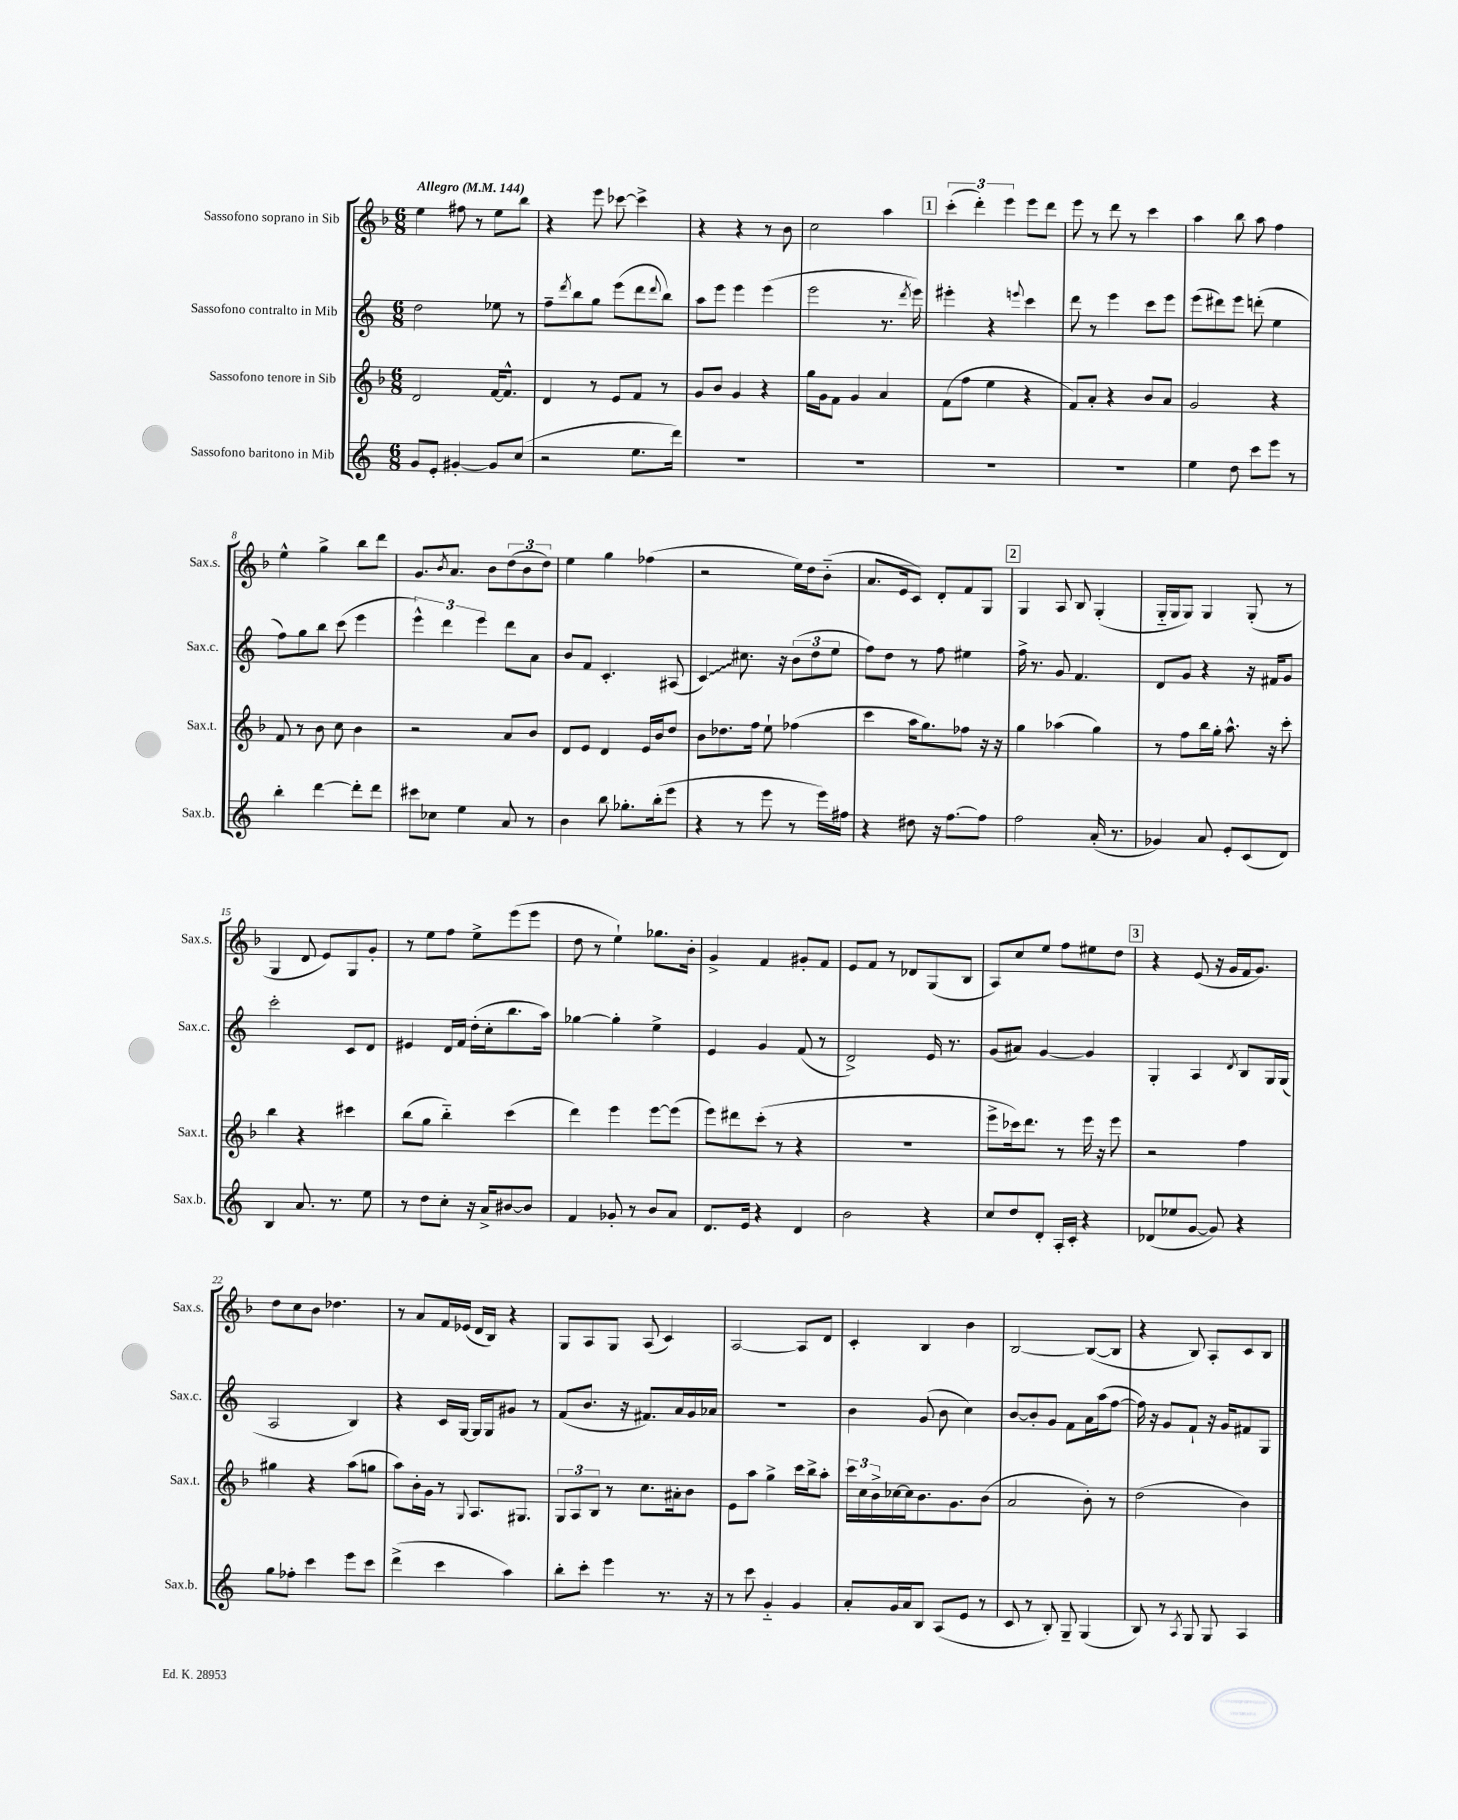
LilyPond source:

<<
\new StaffGroup <<
\new Staff = "s0" \with { instrumentName = "Sassofono soprano in Sib" shortInstrumentName = "Sax.s." } {
    \clef treble \key f \major \numericTimeSignature \time 6/8 \tempo "Allegro" 4 = 144
    e''4 fis''8 r8 e''8 bes''8 |
    r4 e'''8 ces'''8~ ces'''4-> |
    r4 r4 r8 bes'8 |
    c''2 a''4 |
    \mark \markup { \box "1" } \tuplet 3/2 { c'''4-.( d'''4-.) e'''4 } e'''8 d'''8 |
    e'''8 r8 d'''8 r8 c'''4 |
    a''4 bes''8 a''8 f''4 |
    e''4-^ g''4-> bes''8 d'''8 |
    g'8. \acciaccatura { bes'8 } a'8. bes'8 \tuplet 3/2 { d''8( bes'8 d''8) } |
    e''4 g''4 fes''4( |
    r2 e''16) d''16 bes'8-_( |
    a'8. e'16 c'8) d'8-. f'8 g8 |
    \mark \markup { \box "2" } g4 a8 bes8 g4-.( |
    g16-_ g16 g8) g4 g8-.( r8 |
    g4 d'8 e'8) g8 g'8-. |
    r8 e''8 f''8 e''8-> e'''8( e'''8 |
    d''8 r8 e''4-!) ges''8. bes'16-. |
    g'4-> f'4 gis'8-. f'8 |
    e'8 f'8 r8 des'8 g8( bes8 |
    a8) c''8 e''8 f''8 eis''8 d''8 |
    \mark \markup { \box "3" } r4 e'8( r16 g'16 f'16 g'8.) |
    d''8 c''8 bes'8 des''4. |
    r8 a'8 f'16 ees'16( d'16 bes16) r4 |
    g8 a8 g8 a8( c'4) |
    a2~ a8 d'8 |
    c'4-. bes4 bes'4 |
    bes2~ bes8~( bes8 |
    r4 bes8) a8-. c'8 bes8 \bar "|." |
}
\new Staff = "s1" \with { instrumentName = "Sassofono contralto in Mib" shortInstrumentName = "Sax.c." } {
    \clef treble \key c \major \numericTimeSignature \time 6/8
    d''2 ees''8 r8 |
    f''8-- \acciaccatura { d'''8 } b''8 g''8 e'''8( d'''8 \appoggiatura { d'''8 } b''8) |
    a''8 e'''8 e'''4 e'''4( |
    e'''2 r8. \acciaccatura { d'''8 } e'''16) |
    \mark \markup { \box "1" } eis'''4-. r4 \appoggiatura { e'''8 } c'''4 |
    d'''8 r8 e'''4 c'''8 e'''8 |
    e'''8( dis'''8) e'''8 d'''8-.( e''4 |
    f''8) g''8 b''8 c'''8( e'''4 |
    \tuplet 3/2 { e'''4-^) d'''4 e'''4 } d'''8 a'8 |
    b'8 f'8 c'4.-. ais8( |
    \once \override Glissando.style = #'zigzag c'4\glissando) cis''8. r16 \tuplet 3/2 { b'8( d''8 e''8 } |
    f''8) d''8 r8 f''8 eis''4 |
    \mark \markup { \box "2" } f''16-> r8. g'8 f'4. |
    d'8 g'8 r4 r16 fis'16 g'8 |
    c'''2-. c'8 d'8 |
    eis'4 d'16 f'16 d''16-.( c''16-. b''8. a''16) |
    ges''4~ ges''4-. e''4-> |
    e'4 g'4 f'8( r8 |
    d'2->) e'16 r8. |
    g'8( ais'8) g'4~ g'4 |
    \mark \markup { \box "3" } g4-. a4 \acciaccatura { d'8 } b8 g16 g16( |
    a2 b4) |
    r4 c'16 g16~ g16 g16 gis'8 r8 |
    f'8( b'8. r16 fis'8.) a'16 g'16 aes'16 |
    R2. |
    b'4 g'8( b'8 c''4) |
    b'8~ b'8-. g'8 f'8 a'16 a''16( f''8~ |
    f''16) r16 g'8 f'8-! r16 g'16 fis'8 g8 \bar "|." |
}
\new Staff = "s2" \with { instrumentName = "Sassofono tenore in Sib" shortInstrumentName = "Sax.t." } {
    \clef treble \key f \major \numericTimeSignature \time 6/8
    d'2 f'16~ f'8.-^ |
    d'4 r8 e'8 f'8 r8 |
    g'8 bes'8 g'4 r4 |
    g''16 g'16 f'8 g'4 a'4 |
    \mark \markup { \box "1" } f'8( f''8 e''4 r4 |
    f'8) a'8-. r4 bes'8 a'8 |
    g'2 r4 |
    f'8 r8 bes'8 c''8 bes'4 |
    r2 a'8 bes'8 |
    d'8 e'8 d'4 e'16 bes'16 d''8 |
    bes'8 des''8. f''16 e''8-! fes''4( |
    c'''4 a''16 g''8.) fes''8 r16 r16 |
    \mark \markup { \box "2" } g''4 aes''4( g''4) |
    r8 f''8 bes''16 g''16-. a''8.-^ r16 c'''8-. |
    bes''4 r4 cis'''4 |
    bes''8( g''8 bes''4-_) c'''4( |
    d'''4) e'''4 e'''8~ e'''8( |
    e'''8) dis'''8 c'''8-.( r8 r4 |
    R2. |
    e'''8-> ces'''16) d'''8. r8 e'''16 r16 e'''8 |
    \mark \markup { \box "3" } r2 f''4 |
    gis''4 r4 a''8( g''8 |
    a''8) bes'16-. g'16 r8 \appoggiatura { g8 } a8. gis8. |
    \tuplet 3/2 { g8 a8 bes8 } r8 c''8. ais'16-. bes'8 |
    e'8 a''8 g''4-> c'''16 bes''16-> a''8-. |
    \tuplet 3/2 { c'''16 c''16 bes'16-> } ces''16~ ces''16 bes'8. g'8. bes'8( |
    a'2 bes'8-.) r8 |
    d''2( bes'4) \bar "|." |
}
\new Staff = "s3" \with { instrumentName = "Sassofono baritono in Mib" shortInstrumentName = "Sax.b." } {
    \clef treble \key c \major \numericTimeSignature \time 6/8
    g'8 e'8-. gis'4~-. gis'8 c''8( |
    r2 e''8. d'''16) |
    R2. |
    R2. |
    \mark \markup { \box "1" } R2. |
    R2. |
    e''4 d''8 c'''8 e'''8 r8 |
    b''4-. d'''4~ d'''8-. d'''8 |
    cis'''8 ces''8 e''4 a'8 r8 |
    b'4 b''8 ges''8.-. b''16-.( e'''8 |
    r4 r8 e'''8 r8 e'''16) fis''16 |
    r4 dis''8 r16 f''8.~ f''8 |
    \mark \markup { \box "2" } f''2 a'16-.( r8. |
    ges'4) a'8 e'8-. c'8( d'8) |
    b4 a'8. r8. e''8 |
    r8 d''8 c''8-. r16 a'16-> bis'8~ bis'8 |
    f'4 ges'8-. r8 b'8 a'8 |
    d'8. e'16 r4 d'4 |
    b'2 r4 |
    c''8 d''8 d'8-. a16-. c'16-. r4 |
    \mark \markup { \box "3" } des'8( ees''8 g'8~ g'8) r4 |
    g''8 fes''8-. c'''4 e'''8 c'''8 |
    d'''4->( c'''4 a''4) |
    b''8-. c'''8-. e'''4 r8. r16 |
    r8 c'''8 g'4-_ g'4 |
    a'8-. g'16 a'16 b8 a8( e'8 r8 |
    c'8 r8 b8-.) g8-- g4( |
    b8) r8 \acciaccatura { a8 } g8 g8 a4 \bar "|." |
}
>>
>>
